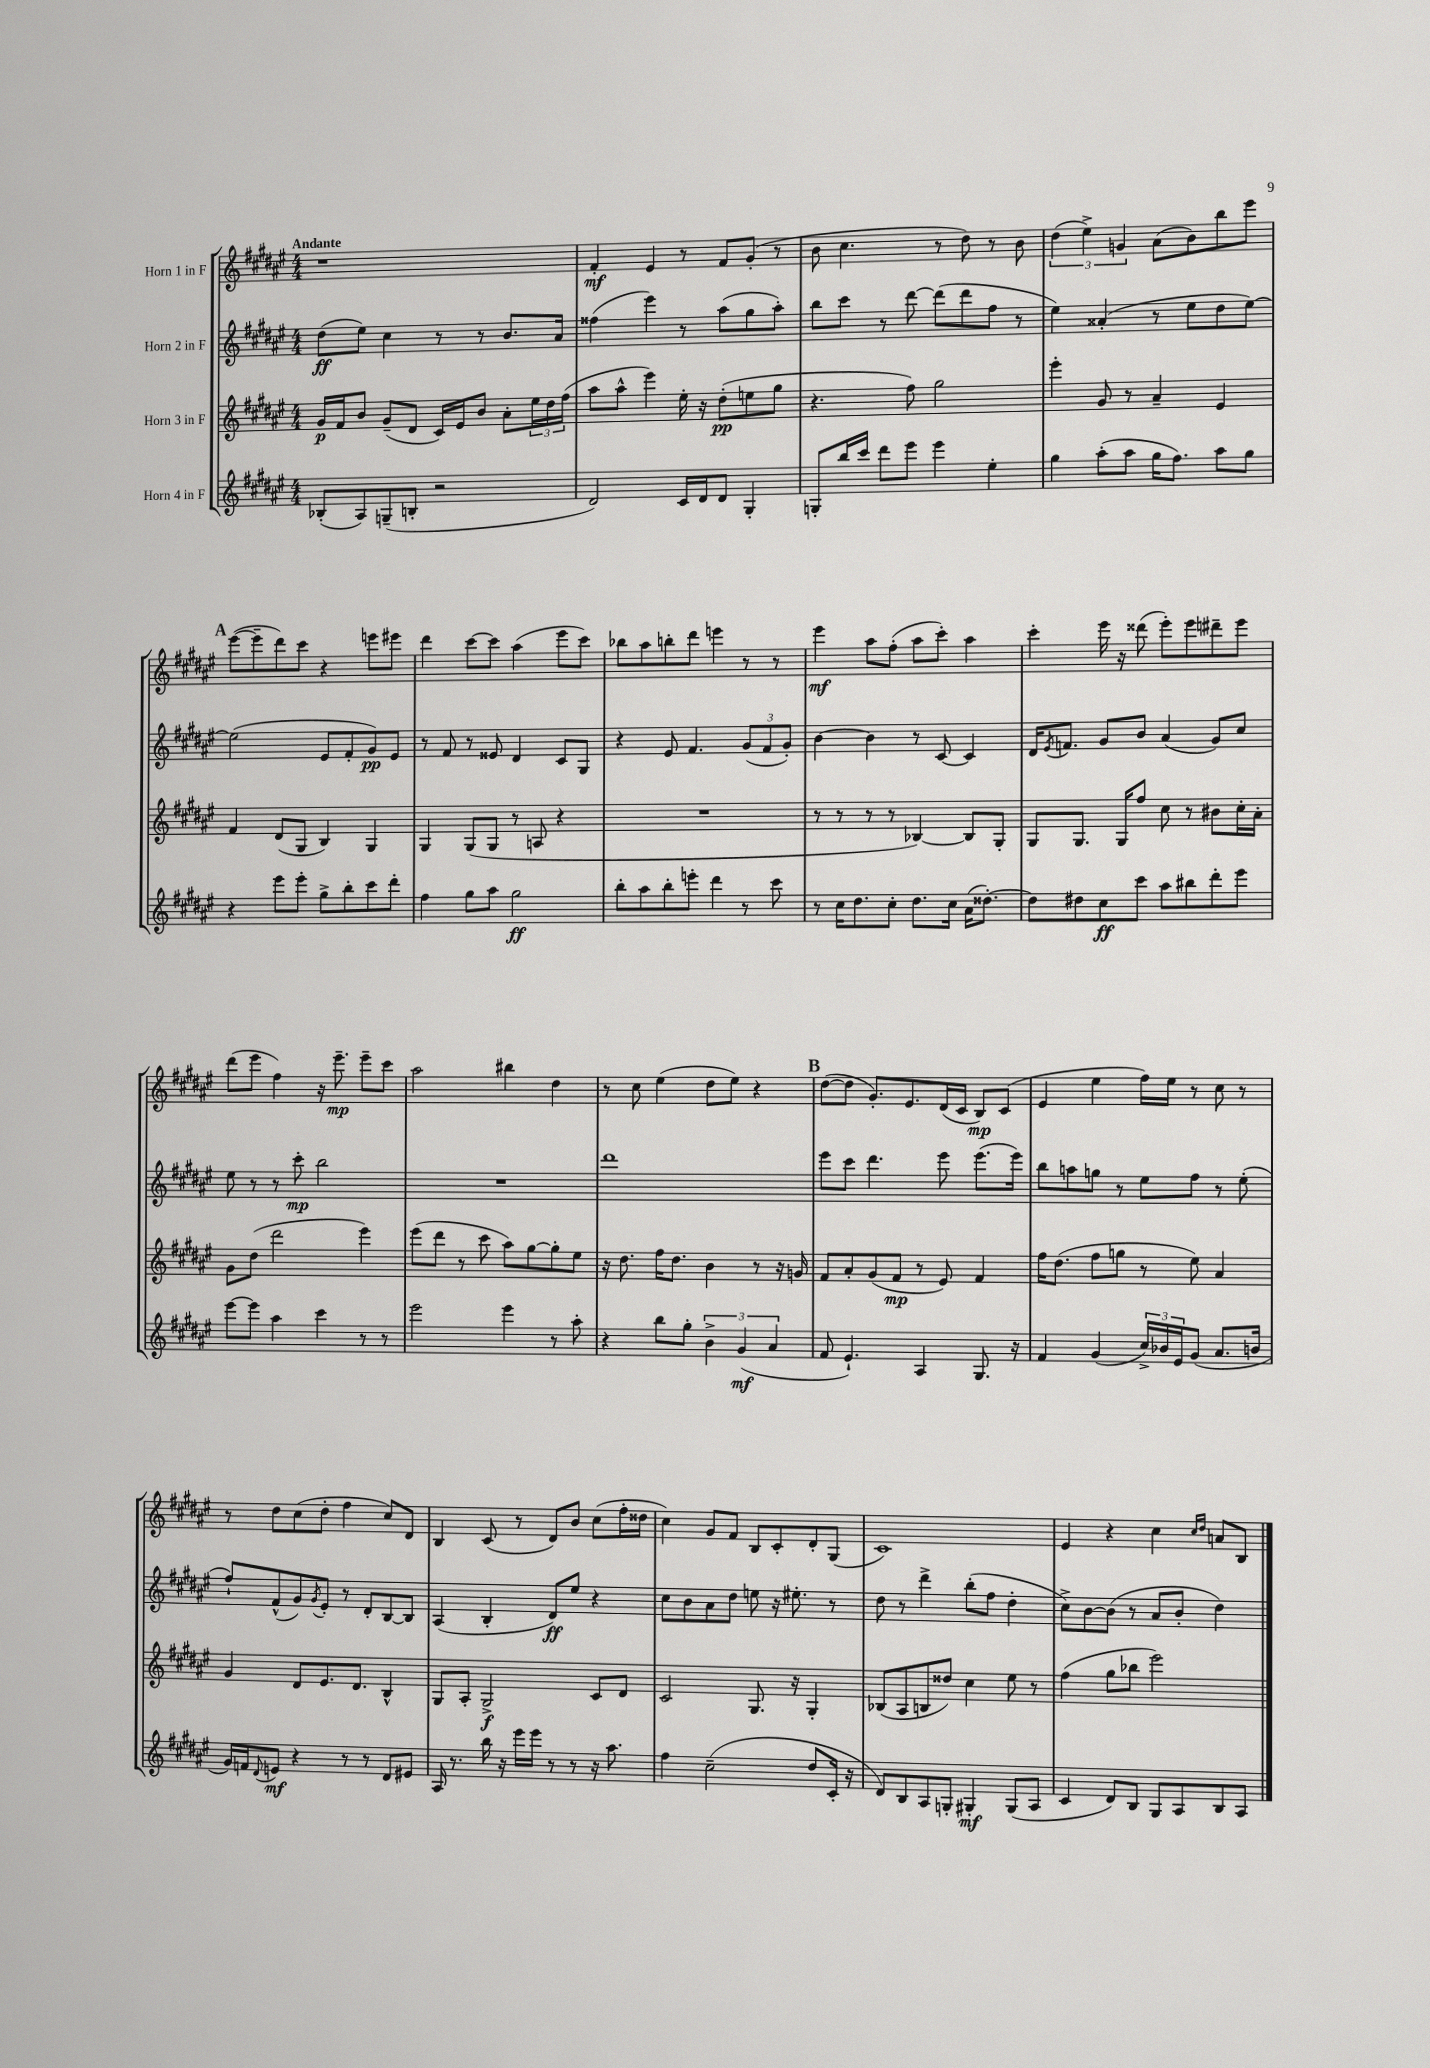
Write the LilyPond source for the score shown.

<<
\new StaffGroup <<
\new Staff = "s0" \with { instrumentName = "Horn 1 in F" } {
    \clef treble \key fis \major \numericTimeSignature \time 4/4 \tempo "Andante"
    r1 |
    fis'4-.\mf eis'4 r8 fis'8 gis'8-.( r8 |
    b'8 cis''4. r8 dis''8) r8 b'8 |
    \tuplet 3/2 { dis''4( eis''4->) g'4 } ais'8( b'8) b''8 eis'''8 |
    \mark \markup { \bold "A" } eis'''8~( eis'''8-- dis'''8) cis'''8 r4 e'''8 eis'''8 |
    dis'''4 cis'''8~ cis'''8 ais''4( eis'''8 cis'''8) |
    bes''8 ais''8 b''8-. dis'''8 e'''4 r8 r8 |
    eis'''4\mf ais''8 fis''8-.( ais''8 cis'''8-.) ais''4 |
    cis'''4-. eis'''16 r16 disis'''8( eis'''8-.) eis'''8 dis'''8-- eis'''8 |
    dis'''8( eis'''8 fis''4) r16 eis'''8.--\mp eis'''8-- cis'''8 |
    ais''2 bis''4 dis''4 |
    r8 cis''8 eis''4( dis''8 eis''8) r4 |
    \mark \markup { \bold "B" } dis''8~( dis''8 gis'8.-.) eis'8. dis'16( cis'16 b8\mp) cis'8( |
    eis'4 eis''4 fis''16) eis''16 r8 cis''8 r8 |
    r8 dis''8 cis''8( dis''8-. fis''4 cis''8) dis'8 |
    b4 cis'8( r8 dis'8) b'8 cis''8( fis''16-. disis''16 |
    cis''4) gis'8 fis'8 b8 cis'8-. dis'8-. gis8( |
    cis'1) |
    eis'4 r4 cis''4 \grace { cis''16 dis''16 } a'8 b8 \bar "|." |
}
\new Staff = "s1" \with { instrumentName = "Horn 2 in F" } {
    \clef treble \key fis \major \numericTimeSignature \time 4/4
    dis''8\ff( eis''8) cis''4 r8 r8 b'8. ais'16 |
    fisis''4( eis'''4) r8 ais''8( gis''8 ais''8-.) |
    b''8 cis'''8 r8 dis'''8~ dis'''8( dis'''8 fis''8 r8 |
    eis''4) aisis'4-.( r8 eis''8 dis''8 eis''8~) |
    \mark \markup { \bold "A" } eis''2( eis'8 fis'8-. gis'8\pp) eis'8 |
    r8 fis'8 r8 eisis'8 dis'4 cis'8 gis8 |
    r4 eis'8 fis'4. \tuplet 3/2 { gis'8( fis'8 gis'8-.) } |
    b'4~ b'4 r8 cis'8~ cis'4 |
    dis'16 \acciaccatura { eis'8 } f'8. gis'8 b'8 ais'4( gis'8) cis''8 |
    eis''8 r8 r8 cis'''8-.\mp b''2 |
    R1 |
    dis'''1 |
    \mark \markup { \bold "B" } eis'''8 cis'''8 dis'''4. eis'''8 eis'''8.( eis'''16) |
    b''8 a''8 g''8 r8 eis''8 fis''8 r8 eis''8-.( |
    fis''8-!) fis'8-^( gis'8) \acciaccatura { gis'8 } eis'8-. r8 dis'8-. b8~ b8 |
    ais4( b4-. dis'8\ff) eis''8 r4 |
    cis''8 b'8 ais'8 dis''8 e''8 r16 eis''8.-. r8 |
    dis''8 r8 dis'''4-> b''8-.( fis''8 dis''4-. |
    cis''8->) b'8~ b'8( r8 ais'8 b'8-. dis''4) \bar "|." |
}
\new Staff = "s2" \with { instrumentName = "Horn 3 in F" } {
    \clef treble \key fis \major \numericTimeSignature \time 4/4
    gis'16\p fis'16 b'8 gis'8--( dis'8 cis'16) eis'16 b'8 ais'8-. \tuplet 3/2 { eis''16 dis''16 fis''16( } |
    ais''8 ais''8-^ eis'''4) eis''16-. r16 dis''8-.\pp( e''8 gis''8 |
    r4. fis''8) gis''2 |
    eis'''4-. gis'8 r8 ais'4-- eis'4 |
    \mark \markup { \bold "A" } fis'4 dis'8( gis8 b4) gis4 |
    gis4 gis8( gis8 r8 a8 r4 |
    R1 |
    r8 r8 r8 r8 bes4~) bes8 gis8-. |
    gis8 gis8. gis16 fis''8 cis''8 r8 bis'8 cis''16-. ais'16-. |
    gis'8 dis''8( dis'''2 eis'''4) |
    eis'''8( dis'''8 r8 cis'''8 ais''8) gis''8~ gis''8-. eis''8 |
    r16 dis''8. fis''16 dis''8. b'4 r8 r16 g'16 |
    \mark \markup { \bold "B" } fis'8 ais'8-. gis'8( fis'8\mp r8 eis'8) fis'4 |
    fis''16 dis''8.( fis''8 g''8 r8 eis''8) ais'4 |
    gis'4 dis'8 eis'8. dis'8. b4-^ |
    gis8 ais8-. gis2->\f cis'8 dis'8 |
    cis'2 gis8. r16 gis4-. |
    bes8( ais8 b8 disis''8) cis''4 eis''8 r8 |
    fis''4( gis''8 bes''8 eis'''2) \bar "|." |
}
\new Staff = "s3" \with { instrumentName = "Horn 4 in F" } {
    \clef treble \key fis \major \numericTimeSignature \time 4/4
    bes8-.( ais8) g8--( b8-. r2 |
    dis'2) cis'16 dis'16 dis'8 gis4-. |
    g8-. b''16 cis'''16 dis'''8 eis'''8 eis'''4 eis''4-. |
    gis''4 ais''8-.( ais''8 gis''16 fis''8.) ais''8 gis''8 |
    \mark \markup { \bold "A" } r4 eis'''8 eis'''8-. gis''8-> b''8-. cis'''8 dis'''8-. |
    fis''4 gis''8 ais''8 gis''2\ff |
    b''8-. ais''8 b''8-. e'''8-. dis'''4 r8 cis'''8 |
    r8 cis''16 dis''8. cis''8-. dis''8. cis''16 ais'16( disis''8.~-.) |
    disis''8 dis''8 cis''8\ff cis'''8 ais''8 bis''8 dis'''8-. eis'''8 |
    eis'''8~ eis'''8 ais''4 cis'''4 r8 r8 |
    eis'''2 eis'''4 r8 ais''8-. |
    r4 b''8 gis''8-. \tuplet 3/2 { b'4-> gis'4\mf( ais'4 } |
    \mark \markup { \bold "B" } fis'8 eis'4.-!) ais4 gis8. r16 |
    fis'4 gis'4( \tuplet 3/2 { cis''16->) bes'16 eis'16 } gis'8( ais'8. b'16 |
    gis'16) f'16 \appoggiatura { dis'8 } e'8\mf r4 r8 r8 dis'8 eis'8 |
    ais16 r8. b''16 r16 eis'''16 eis'''16 r8 r8 r16 ais''8. |
    fis''4 cis''2--( dis''8 cis'16-. r16 |
    dis'8) b8 ais8 g8-. gis4-.\mf gis8( ais8 |
    cis'4 dis'8) b8 gis8 ais8 b8 ais8 \bar "|." |
}
>>
>>
\layout { \context { \Score \remove "Bar_number_engraver" } }
